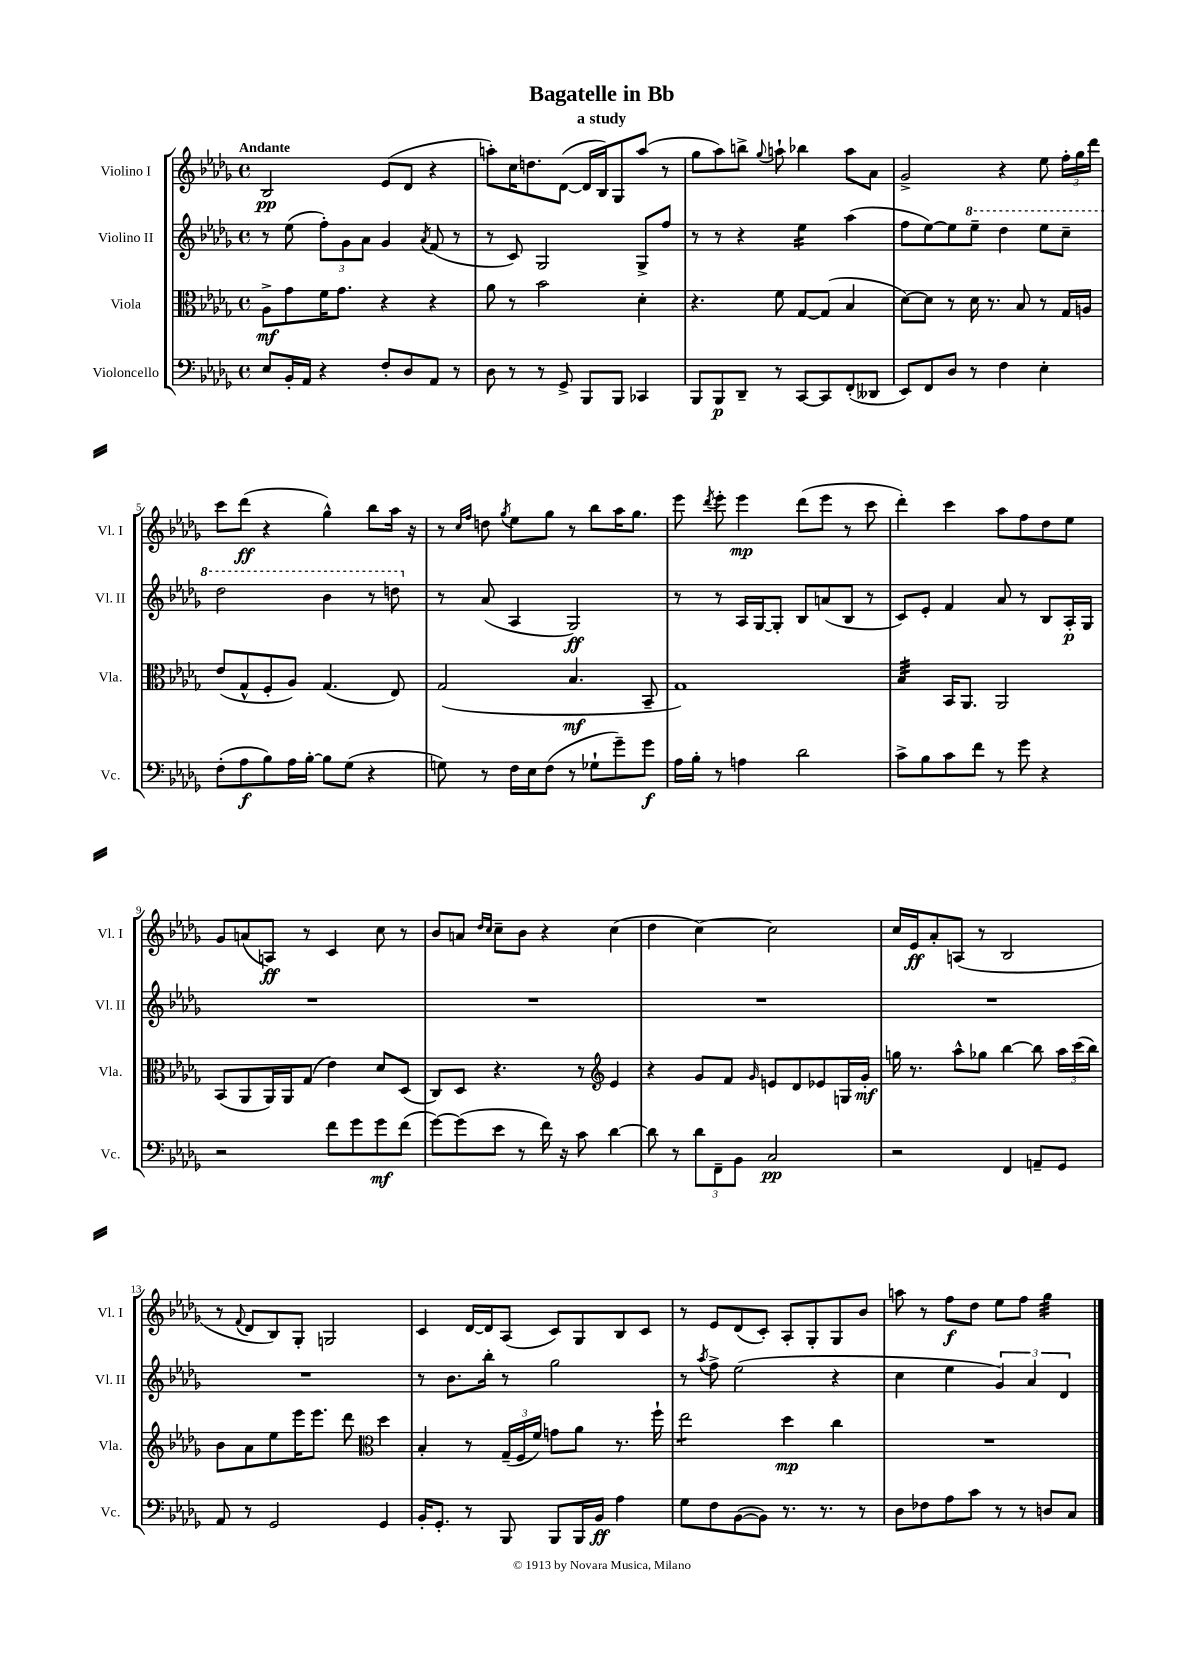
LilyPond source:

\header { title = "Bagatelle in Bb" subtitle = "a study" }
<<
\new StaffGroup <<
\new Staff = "s0" \with { instrumentName = "Violino I" shortInstrumentName = "Vl. I" } {
    \clef treble \key des \major \defaultTimeSignature \time 4/4 \tempo "Andante"
    \autoBeamOff bes2\pp ees'8[( des'8] r4 |
    a''8[-.) c''16 d''8. des'8]~( des'16[ bes16) ges8 a''8]( r8 |
    ges''8[ aes''8) b''8]-> \appoggiatura { ges''8 } a''8-! bes''4 a''8[ aes'8] |
    ges'2-> r4 ees''8 \tuplet 3/2 { f''16[-. ges''16 des'''16] } |
    c'''8[ des'''8]\ff( r4 ges''4-^) bes''8[ aes''16] r16 |
    r8 \grace { c''16[ f''16] } d''8 \acciaccatura { ges''8 } ees''8[ ges''8] r8 bes''8[ aes''16 ges''8.] |
    ees'''8 \acciaccatura { des'''8 } ees'''8-. ees'''4\mp des'''8[( ees'''8] r8 c'''8 |
    des'''4-.) c'''4 aes''8[ f''8 des''8 ees''8] |
    ges'8[ a'8( a8]\ff) r8 c'4 c''8 r8 |
    bes'8[ a'8] \grace { des''16[ c''16] } c''8[-- bes'8] r4 c''4( |
    des''4 c''4~) c''2 |
    c''16[ ees'16\ff aes'8-. a8]( r8 bes2 |
    r8 \appoggiatura { f'8 } des'8[ bes8) ges8]-. g2 |
    c'4 des'16[~ des'16 aes8]( c'8[) ges8 bes8 c'8] |
    r8 ees'8[ des'8( c'8]-.) aes8[-. ges8-. ges8 bes'8] |
    a''8 r8 f''8[\f des''8] ees''8[ f''8] ges''4:32 \bar "|." |
}
\new Staff = "s1" \with { instrumentName = "Violino II" shortInstrumentName = "Vl. II" } {
    \clef treble \key des \major \defaultTimeSignature \time 4/4
    \autoBeamOff r8 ees''8( \tuplet 3/2 { f''8[-.) ges'8 aes'8] } ges'4 \acciaccatura { aes'8 } f'8( r8 |
    r8 c'8) ges2 ges8[-> f''8] |
    r8 r8 r4 ees''4:16 aes''4( |
    f''8[ ees''8~) ees''8 \ottava #1 ees'''8]-- des'''4 ees'''8[ c'''8]-- |
    des'''2 bes''4 r8 d'''8 \ottava #0 |
    r8 aes'8( aes4 ges2\ff) |
    r8 r8 aes16[ ges16~ ges8]-. bes8[ a'8( bes8] r8 |
    c'8[) ees'8]-. f'4 aes'8 r8 bes8[ aes16-.\p ges16] |
    R1 |
    R1 |
    R1 |
    R1 |
    R1 |
    r8 bes'8.[ bes''16]-. r8 ges''2 |
    r8 \acciaccatura { aes''8 } f''8-> ees''2( r4 |
    c''4 ees''4 \tuplet 3/2 { ges'4) aes'4 des'4 } \bar "|." |
}
\new Staff = "s2" \with { instrumentName = "Viola" shortInstrumentName = "Vla." } {
    \clef alto \key des \major \defaultTimeSignature \time 4/4
    \autoBeamOff aes8[->\mf ges'8 f'16 ges'8.] r4 r4 |
    aes'8 r8 bes'2 des'4-. |
    r4. f'8 ges8[~ ges8]( bes4 |
    des'8[~) des'8] r8 des'16 r8. bes8 r8 ges16[ a16] |
    ees'8[( ges8-^ f8-. aes8]) ges4.( ees8) |
    ges2( bes4.\mf bes,8-- |
    ges1) |
    bes4:32 bes,16[ aes,8.] aes,2 |
    bes,8[( aes,8 aes,16) aes,16 ges8]( ees'4) des'8[ des8]( |
    c8[) des8] r4. r8 \clef treble ees'4 |
    r4 ges'8[ f'8] \grace { ges'16 } e'8[ des'8 ees'8 g16 ges'16]-.\mf |
    g''16 r8. aes''8[-^ ges''8] bes''4~ bes''8 \tuplet 3/2 { aes''16[ c'''16( bes''16]) } |
    bes'8[ aes'8 ees''8 ees'''16 ees'''8.] des'''8 \clef alto des''4 |
    bes4-. r8 \tuplet 3/2 { ges16[--( f16 f'16]) } g'8[ aes'8] r8. f''16-! |
    ees''2:8 des''4\mp c''4 |
    R1 \bar "|." |
}
\new Staff = "s3" \with { instrumentName = "Violoncello" shortInstrumentName = "Vc." } {
    \clef bass \key des \major \defaultTimeSignature \time 4/4
    \autoBeamOff ees8[ bes,16-. aes,16] r4 f8[-. des8 aes,8] r8 |
    des8 r8 r8 ges,8-> bes,,8[ bes,,8] ces,4 |
    bes,,8[ bes,,8\p des,8]-- r8 c,8[~ c,8 f,8-.( deses,8] |
    ees,8[) f,8 des8] r8 f4 ees4-. |
    f8[-.( aes8\f bes8) aes16 bes16]~-. bes8[ ges8]( r4 |
    g8) r8 f16[ ees16 f8]( r8 ges8[-! ges'8--) ges'8]\f |
    aes16[ bes16]-. r8 a4 des'2 |
    c'8[-> bes8 c'8 f'8] r8 ges'8 r4 |
    r2 f'8[ ges'8 ges'8\mf f'8]( |
    ges'8[~) ges'8( ees'8] r8 f'16) r16 c'8 des'4~ |
    des'8 r8 \tuplet 3/2 { des'8[ f,8-- bes,8] } c2\pp |
    r2 f,4 a,8[-- ges,8] |
    aes,8 r8 ges,2 ges,4 |
    bes,16[-. ges,8.]-. r8 bes,,8 bes,,8[ bes,,16 bes,16]\ff aes4 |
    ges8[ f8 bes,8~( bes,8]) r8. r8. r8 |
    des8[ fes8 aes8 c'8] r8 r8 d8[ c8] \bar "|." |
}
>>
>>
